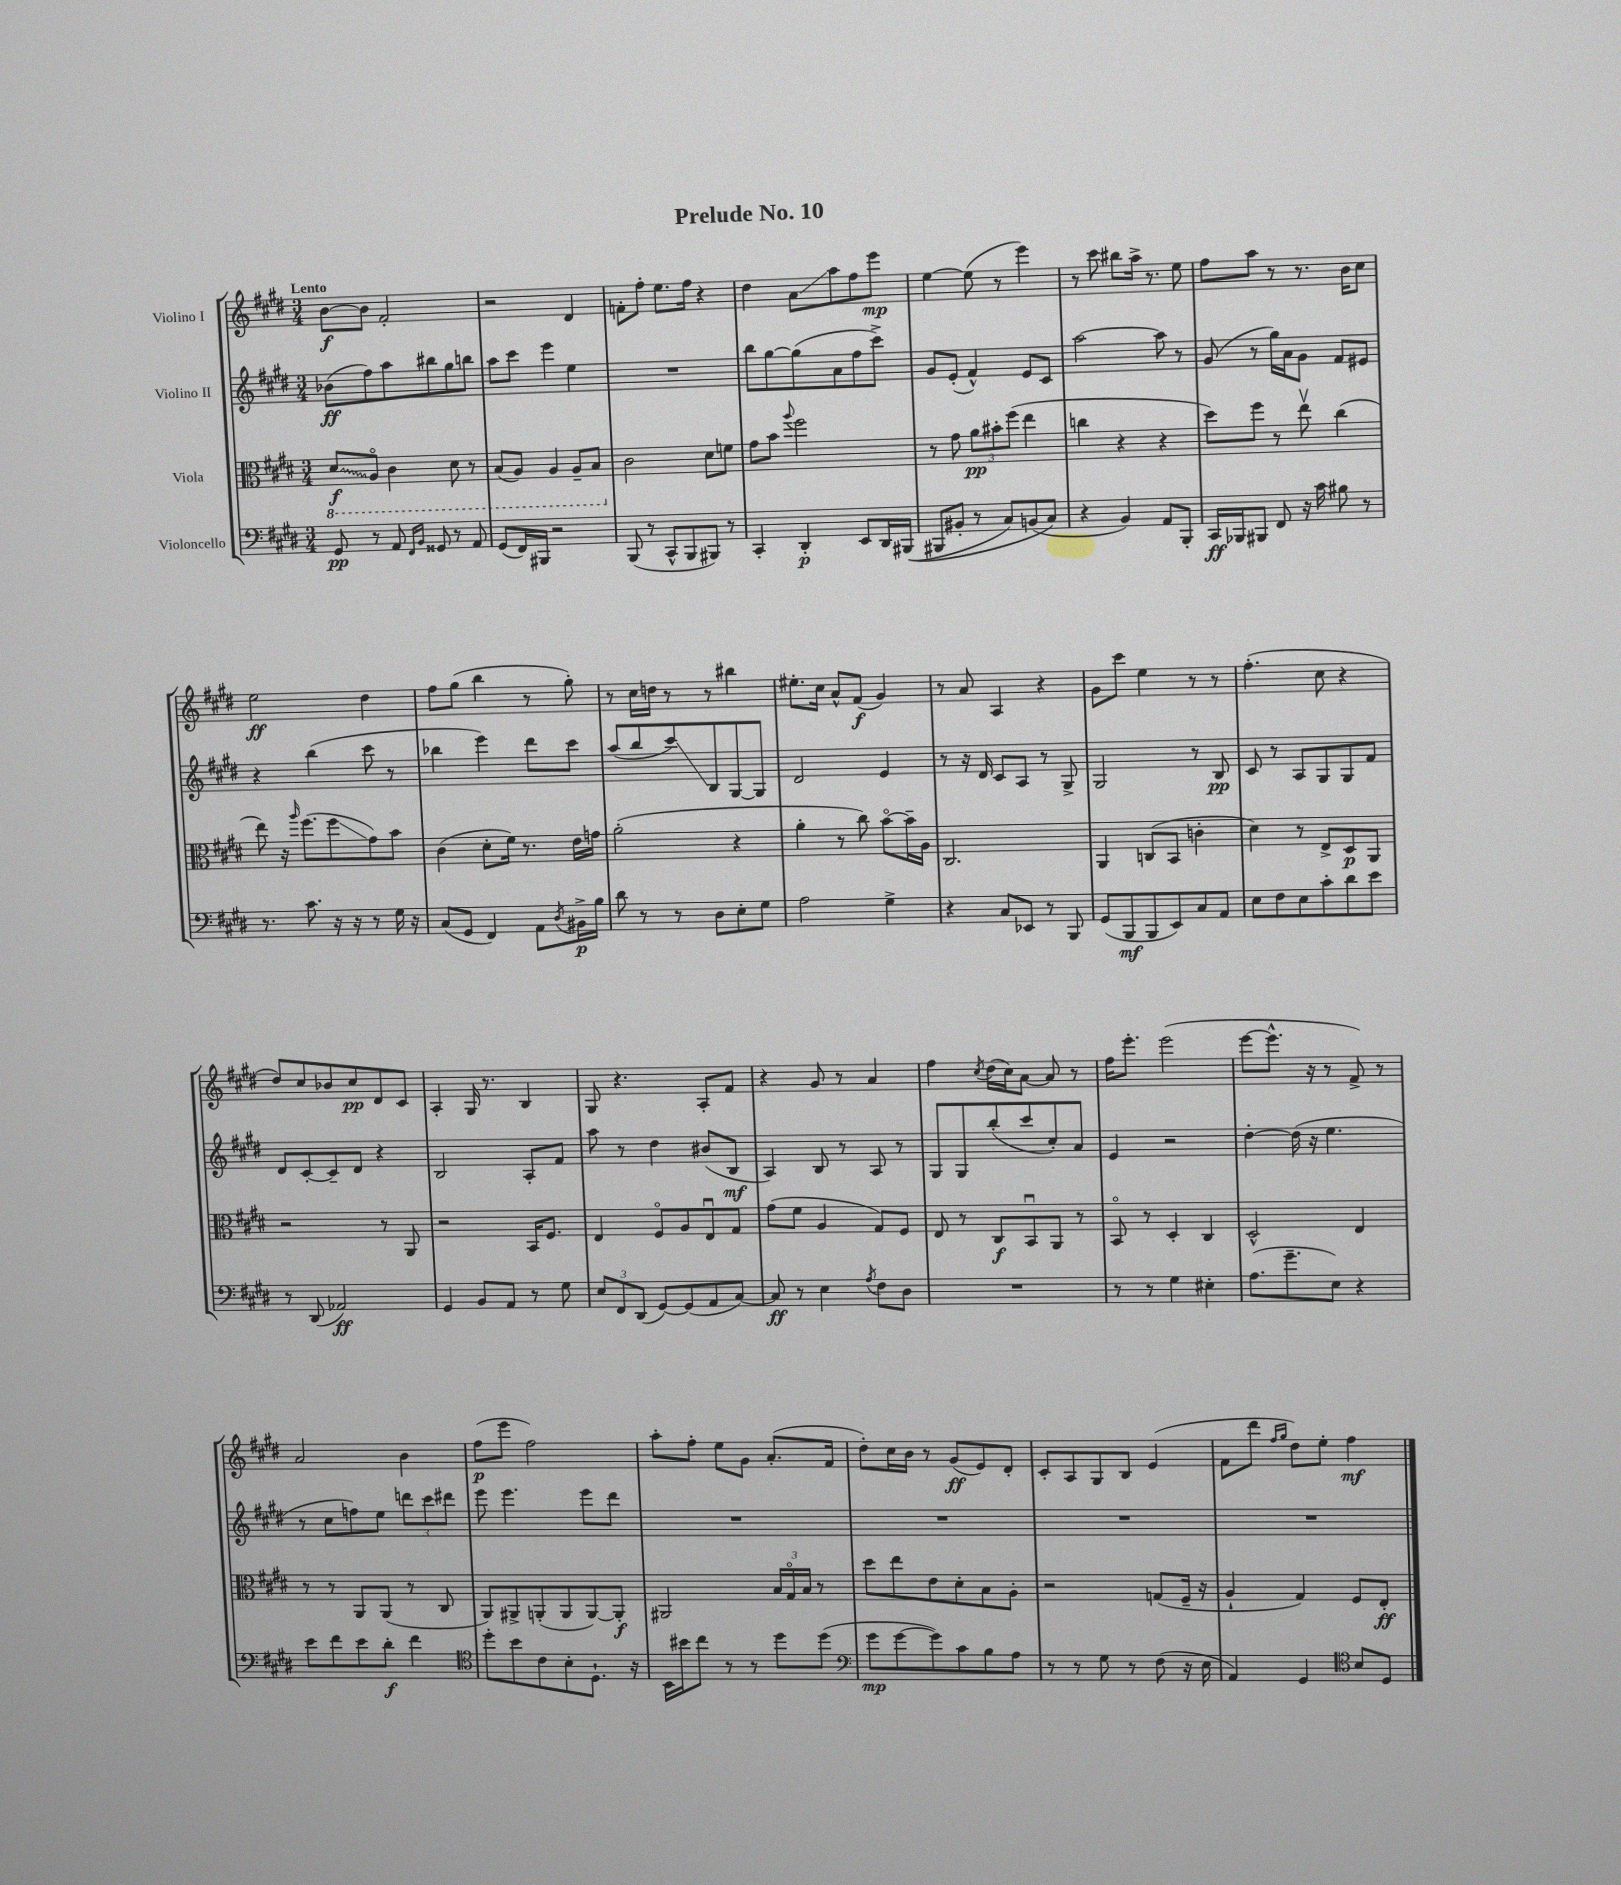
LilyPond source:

\header { title = "Prelude No. 10" }
<<
\new StaffGroup <<
\new Staff = "s0" \with { instrumentName = "Violino I" } {
    \clef treble \key e \major \numericTimeSignature \time 3/4 \tempo "Lento"
    b'8~\f b'8 fis'2-. |
    r2 dis'4 |
    f'8-. fis''8-. e''8. fis''16 r4 |
    dis''4 a'8\glissando a''8 fis''8 e'''8\mp |
    e''4~ e''8( r8 e'''4) |
    r8 cis'''8 bis''8 a''16-> r8. e''8 |
    fis''8 a''8 r8 r8. b'16 cis''8 |
    e''2\ff dis''4 |
    fis''8 gis''8( b''4 r8 gis''8-.) |
    r8 cis''16 d''16 r8 r8 bis''4 |
    eis''8.-. cis''16 a'8-^ fis'8\f( gis'4) |
    r8 a'8 a4 r4 |
    gis'8 cis'''8 e''4 r8 r8 |
    fis''4.-.( cis''8 r4 |
    dis''8) cis''8 bes'8 cis''8\pp dis'8 cis'8 |
    a4-. gis16 r8. b4 |
    gis8 r4. a8-. fis'8 |
    r4 gis'8 r8 a'4 |
    fis''4 \acciaccatura { cis''8 } dis''16( cis''16) a'8~ a'8 r8 |
    fis''16 e'''8.-. e'''2( |
    e'''8~ e'''8.-^ r16 r8 fis'8->) r8 |
    a'2 b'4 |
    fis''8\p( e'''8 fis''2) |
    a''8-. fis''8-. e''8 gis'8 a'8.-.( fis'16 |
    dis''8-.) cis''16 b'16 r8 gis'8\ff( e'8) dis'8-. |
    cis'8-. a8 gis8 b8 e'4( |
    fis'8 dis'''8 \grace { fis''16 gis''16 } dis''8) e''8-. fis''4\mf \bar "|." |
}
\new Staff = "s1" \with { instrumentName = "Violino II" } {
    \clef treble \key e \major \numericTimeSignature \time 3/4
    bes'8\ff( fis''8) a''8 bis''8 gis''8 b''8 |
    a''8 cis'''8 e'''4 e''4 |
    R2. |
    b''8 gis''8~ gis''8( a'8 fis''8 cis'''8->) |
    gis'8 e'8-.( fis'4-^) e'8 cis'8 |
    a''2~ a''8 r8 |
    gis'8( r8 gis''16) a'16 gis'8 fis'8 eis'8 |
    r4 b''4( cis'''8 r8 |
    bes''4 e'''4) dis'''8 cis'''8 |
    a''8( b''8 cis'''8\glissando) b8 gis8~ gis8 |
    dis'2 e'4 |
    r8 r16 dis'16 cis'8 a8 r8 gis8-> |
    gis2 r8 b8\pp |
    cis'8 r8 a8 gis8 gis8 fis'8 |
    dis'8 cis'8~-. cis'8-- dis'8 r4 |
    b2 a8-. fis'8 |
    a''8 r8 dis''4 bis'8( b8\mf |
    a4) b8 r8 a8 r8 |
    gis8 gis8 b''8-.( cis'''8 cis''8-.) a'8 |
    e'4 r2 |
    dis''4~-. dis''16( r16 e''4. |
    r8 cis''8 f''8) e''8 \tuplet 3/2 { d'''8 cis'''8 dis'''8 } |
    e'''8 e'''4. e'''8 dis'''8 |
    R2. |
    R2. |
    R2. |
    R2. \bar "|." |
}
\new Staff = "s2" \with { instrumentName = "Viola" } {
    \clef alto \key e \major \numericTimeSignature \time 3/4
    \ottava #-1 \once \override Glissando.style = #'zigzag dis8\glissando\f a,8\flageolet cis4 dis8 r8 |
    b,8( a,8) a,4 a,8-- b,8 \ottava #0 |
    cis'2 dis'8 f'8 |
    gis'8 b'8 \appoggiatura { a''8 } fis''2 |
    r8 gis'8 \tuplet 3/2 { a'8\pp bis'8-. fis''8( } e''4 |
    c''4 r4 r4 |
    dis''8) fis''8 r8 e''8\upbow cis''4( |
    e''8) r16 \grace { a''16 } fis''8.( fis''8\glissando gis'8) b'8 |
    cis'4( dis'8-. fis'16) r8. e'16 g'16 |
    a'2-.( r4 |
    a'4-. r8 cis''8) b'8~\flageolet b'16-- a16 |
    cis2. |
    a,4 c8( b,8 c'4-. |
    dis'4) r8 e8-> dis8\p a,8 |
    r2 r8 a,8 |
    r2 b,16 fis8. |
    e4 fis8\flageolet a8 e8\downbow gis8 |
    gis'8( fis'8 a4 gis8) fis8 |
    e8 r8 cis8\f b,8\downbow a,8 r8 |
    b,8\flageolet r8 dis4-. cis4 |
    dis2-^ e4 |
    r8 r8 a,8 a,8( r8 cis8 |
    a,8) ais,8-> a,8-.( a,8 a,8~) a,8-.\f |
    ais,2 \tuplet 3/2 { b16 gis16\flageolet b16 } r8 |
    dis''8 e''8 e'8 dis'8-. b8 a8-. |
    r2 g8( fis16-- r16 |
    a4-! gis4) fis8 e8-.\ff \bar "|." |
}
\new Staff = "s3" \with { instrumentName = "Violoncello" } {
    \clef bass \key e \major \numericTimeSignature \time 3/4
    gis,8\pp r8 a,8 \grace { fis,16 b,16 } gisis,8 r8 a,8 |
    gis,8( fis,16) bis,,16 r2 |
    b,,8( r8 cis,8-^ b,,8 bis,,8) r8 |
    cis,4-. dis,4-.\p e,8 dis,16 bis,,16(\( |
    bis,,8 bis,8-. r8 cis8) b,8( cis8\) |
    r4 b,4) a,8 b,,8-. |
    cis,16\ff bes,,16 bis,,8 fis,8 r16 cis'16 bis8 r8 |
    r8. cis'8. r16 r16 r8 gis16 r16 |
    cis8( gis,8 fis,4) a,8 \acciaccatura { dis8 } bis,16->\p b16 |
    dis'8 r8 r8 dis8 e8-. gis8 |
    a2 gis4-> |
    r4 cis8 ees,8 r8 b,,8 |
    gis,8( b,,8\mf b,,8 e,8) cis8 a,8 |
    e8 fis8 e8 cis'8-. dis'8 e'8 |
    r8 dis,8( aes,2\ff) |
    gis,4 b,8 a,8 r8 gis8 |
    \tuplet 3/2 { e8 fis,8 dis,8( } gis,8~) gis,8( a,8 cis8~) |
    cis8\ff r8 e4 \acciaccatura { a8 } fis8 dis8 |
    R2. |
    r8 r8 gis4 eis4-. |
    a8.( gis'8.-- e8) r4 |
    e'8 fis'8 e'8 dis'8-.\f fis'4 |
    \clef tenor dis''8-. b'8 cis'8 b8-. dis8.-! r16 |
    b,16 bis'16 cis''8 r8 r8 dis''8 dis''8( |
    \clef bass gis'8\mp gis'8~ gis'8) cis'8 b8 a8 |
    r8 r8 gis8 r8 fis8( r16 e16 |
    a,4) gis,4 \clef tenor b8 dis8 \bar "|." |
}
>>
>>
\layout { \context { \Score \remove "Bar_number_engraver" } }
